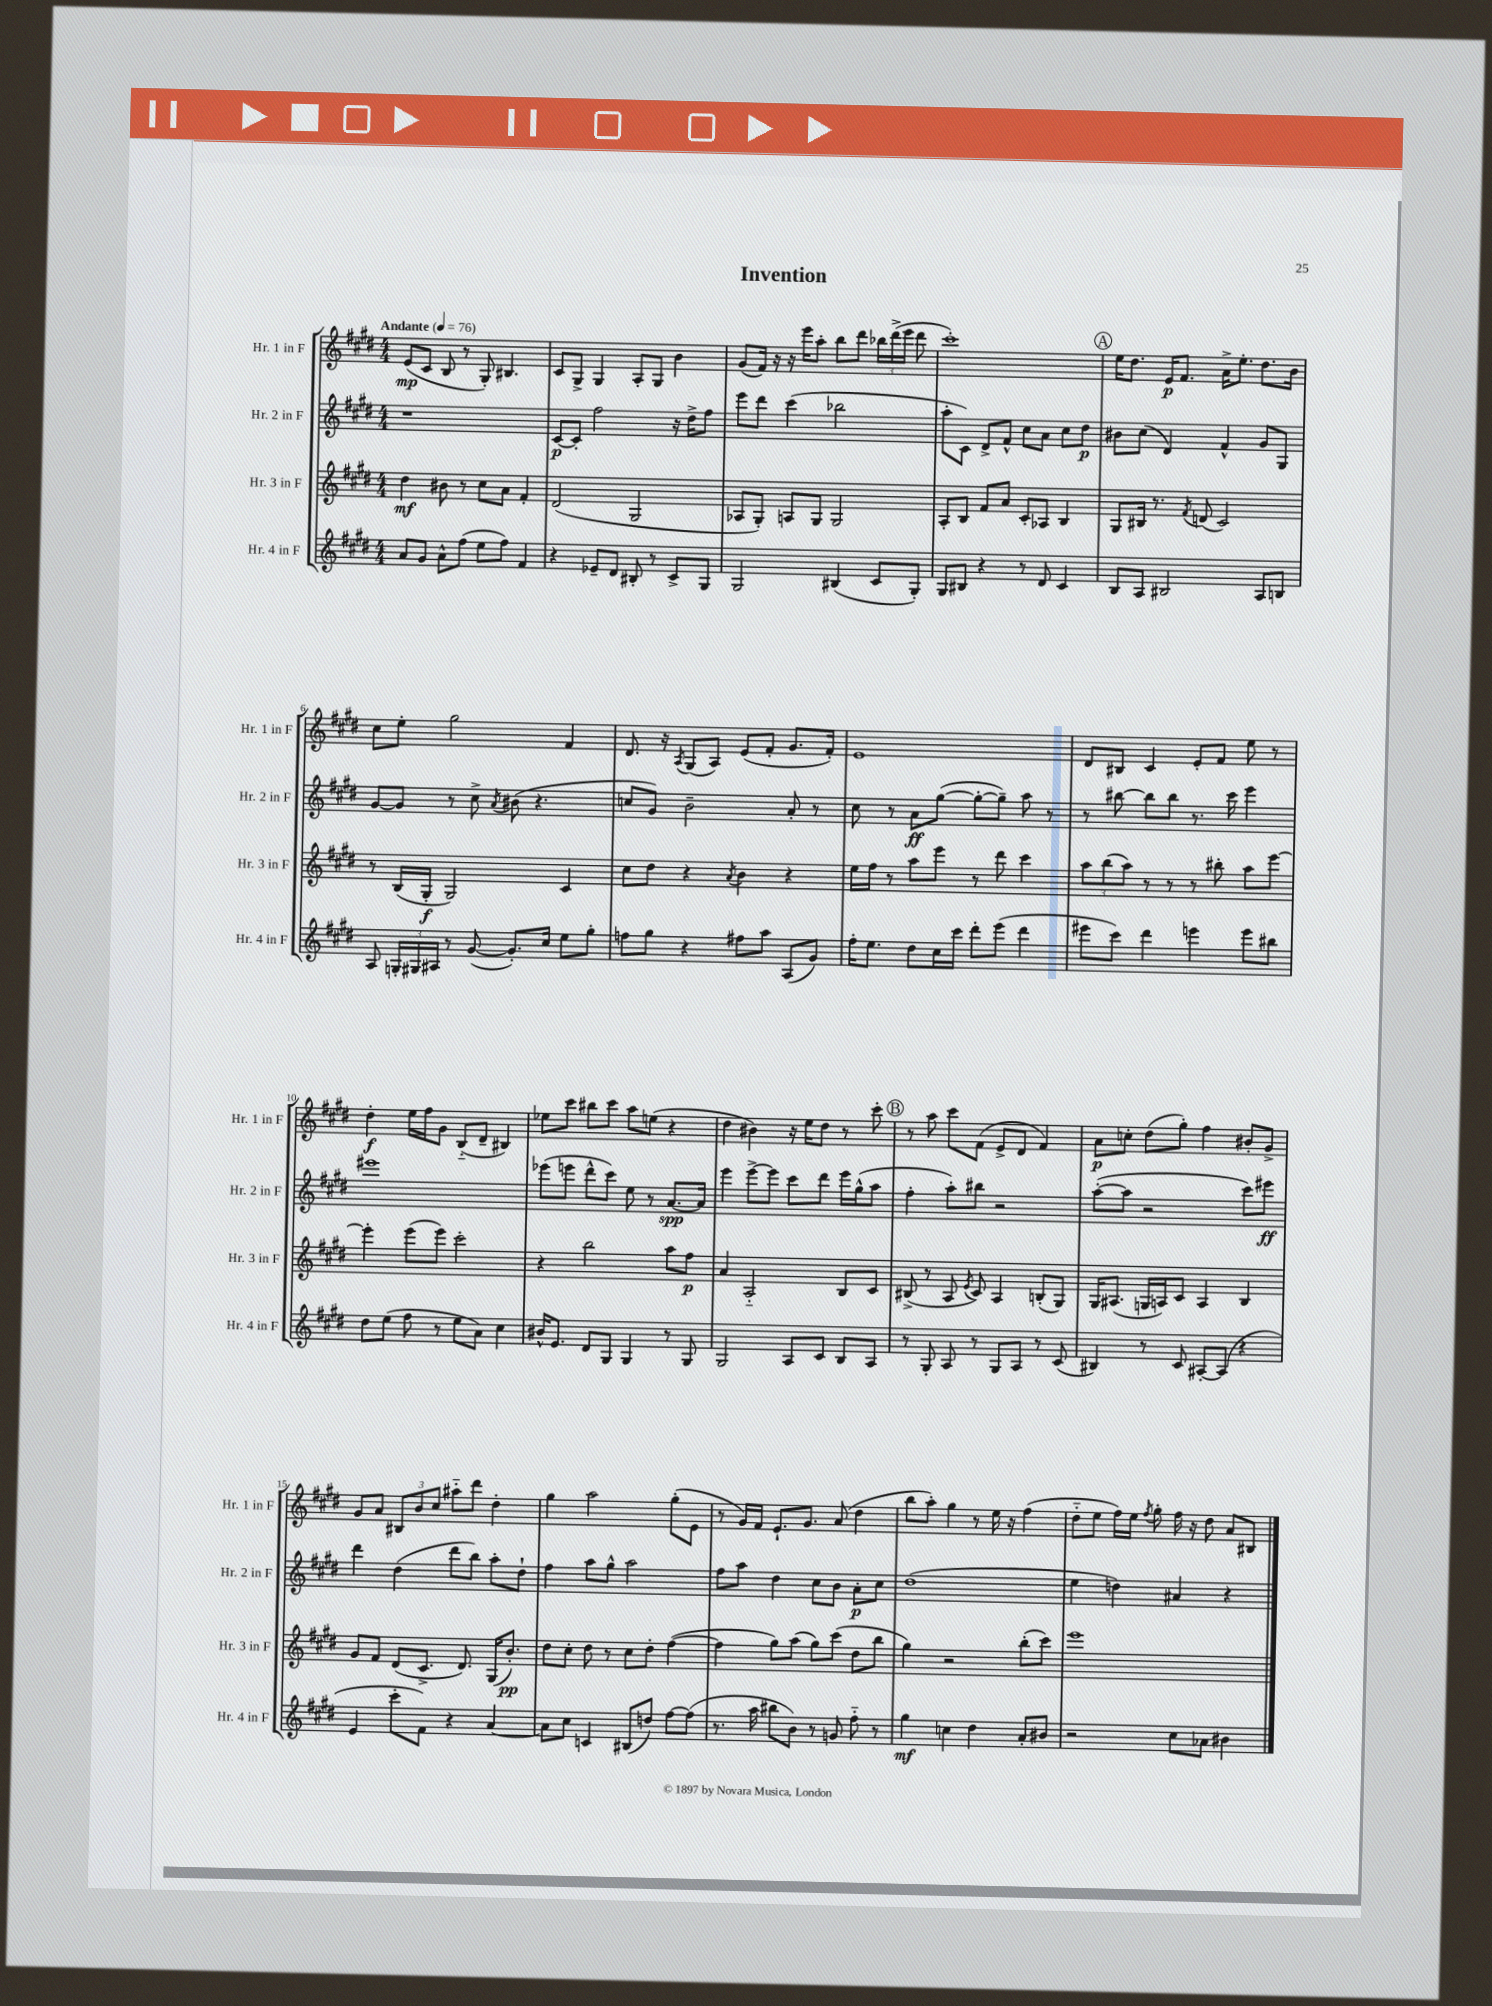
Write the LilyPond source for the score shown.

\header { title = "Invention" }
<<
\new StaffGroup <<
\new Staff = "s0" \with { instrumentName = "Hr. 1 in F" shortInstrumentName = "Hr. 1 in F" } {
    \clef treble \key e \major \numericTimeSignature \time 4/4 \tempo "Andante" 4 = 76
    \autoBeamOff e'8[\mp( cis'8] b8 r8 gis8-.) bis4. |
    cis'8[ gis8]-> gis4 a8[-. gis8] b'4 |
    gis'8[( fis'16]) r16 r16 e'''16[ a''8]-. b''8[ dis'''8] \tuplet 3/2 { bes''16[ dis'''16->( e'''16] } dis'''8 |
    cis'''1-.) |
    \mark \markup { \circle "A" } e''16[ dis''8.] e'16[\p fis'8.] a'16[-> e''8.]-. dis''8.[ b'16] |
    cis''8[ e''8]-. gis''2 fis'4 |
    dis'8. r16 \acciaccatura { a8 } gis8[( a8]) e'8[( fis'8]-. gis'8.[ fis'16]-.) |
    e'1 |
    dis'8[ bis8] cis'4 e'8[-. fis'8] e''8 r8 |
    dis''4-.\f e''16[ fis''16 gis'8] b8[-_( dis'8]-- bis4) |
    ees''8[ cis'''8] bis''8[ cis'''8] a''8[ e''8]( r4 |
    dis''4 bis'4) r16 e''16[ dis''8] r8 cis'''8-. |
    \mark \markup { \circle "B" } r8 a''8 cis'''8[ fis'8]( e'8[-> dis'8] fis'4) |
    a'8[\p c''8]-. dis''8[( gis''8]-.) fis''4 bis'8[-. gis'8]-> |
    gis'8[ a'8] \tuplet 3/2 { bis8[ b'8 cis''8] } ais''8[-_ dis'''8] dis''4-. |
    gis''4 a''2 gis''8[-.( e'8] |
    r8 gis'16[) fis'16] e'8.[-! gis'8.] a'8( dis''4 |
    b''8[ a''8]-.) gis''4 r8 e''16 r16 fis''4( |
    dis''8[-_ e''8] fis''16[) e''16] \acciaccatura { fis''8 } gis''8-. fis''16 r16 dis''8 a'8[ bis8] \bar "|." |
}
\new Staff = "s1" \with { instrumentName = "Hr. 2 in F" shortInstrumentName = "Hr. 2 in F" } {
    \clef treble \key e \major \numericTimeSignature \time 4/4
    \autoBeamOff r1 |
    cis'8[~\p cis'8]-. fis''2 r16 dis''16[-> fis''8] |
    e'''8[ dis'''8] cis'''4( bes''2 |
    a''8[-. cis'8]) dis'8[-> fis'8]-^ cis''8[ a'8] cis''8[ dis''8]\p |
    \mark \markup { \circle "A" } bis'8[ cis''8]( dis'4) fis'4-^ gis'8[ gis8] |
    gis'8[~ gis'8] r8 cis''8-> \acciaccatura { a'8 } bis'8( r4. |
    c''8[ gis'8]) b'2-- a'8-. r8 |
    cis''8 r8 a'8[\ff gis''8]~( gis''8[~-. gis''8]--) a''8 r8 |
    r8 bis''8~ bis''8[ bis''8] r8. cis'''16 e'''4 |
    eis'''1 |
    ees'''8[( e'''8] dis'''8[-^ cis'''8]) e''8 r8 a'8.[~\spp a'16] |
    e'''4 e'''8[~-> e'''8] cis'''8[ dis'''8] e'''16[ gis''16-^( a''8] |
    \mark \markup { \circle "B" } fis''4-. a''8[-.) bis''8] r2 |
    a''8[~-.( a''8] r2 cis'''8[) eis'''8]\ff |
    dis'''4 dis''4( dis'''8[ b''8]) a''8[-. dis''8]-! |
    fis''4 a''8[ gis''8]-^ a''2 |
    fis''8[ a''8] dis''4 cis''8[ b'8] a'8[-.\p cis''8] |
    dis''1( |
    e''4 d''4) ais'4 r4 \bar "|." |
}
\new Staff = "s2" \with { instrumentName = "Hr. 3 in F" shortInstrumentName = "Hr. 3 in F" } {
    \clef treble \key e \major \numericTimeSignature \time 4/4
    \autoBeamOff dis''4\mf bis'8 r8 cis''8[ a'8] fis'4-. |
    dis'2( gis2 |
    aes8[ gis8]-.) a8[ gis8] gis2 |
    a8[-. b8] fis'8[ a'8] cis'8[-. aes8] b4 |
    \mark \markup { \circle "A" } gis8[ bis16] r8. \acciaccatura { fis'8 } d'8( cis'2) |
    r8 b16[( gis16]-.\f gis2) cis'4 |
    cis''8[ dis''8] r4 \acciaccatura { a'8 } b'4 r4 |
    e''16[ fis''16] r8 a''8[ e'''8] r8 dis'''8 cis'''4 |
    \tuplet 3/2 { a''8[ b''8( a''8]) } r8 r8 r8 bis''8-. a''8[ e'''8]~ |
    e'''4-. e'''8[( e'''8]) cis'''2-. |
    r4 b''2 a''8[ fis''8]\p |
    a'4 a2-_ b8[ cis'8] |
    \mark \markup { \circle "B" } bis8->( r8 a8 \acciaccatura { e'8 } cis'8) a4 b8[-.( gis8]) |
    gis16[ ais8.]( g16[ a16) cis'8] a4 b4 |
    gis'8[ fis'8] dis'8[( cis'8.]-> dis'8.) gis16[( b'8.]-.\pp) |
    dis''8[ cis''8]-. dis''8 r8 cis''8[ dis''8]-. fis''4~( |
    fis''4 gis''8[) a''8]( gis''8[) cis'''8]( dis''8[ b''8] |
    gis''4) r2 b''8[-.( cis'''8]) |
    e'''1 \bar "|." |
}
\new Staff = "s3" \with { instrumentName = "Hr. 4 in F" shortInstrumentName = "Hr. 4 in F" } {
    \clef treble \key e \major \numericTimeSignature \time 4/4
    \autoBeamOff a'8[ gis'8] a'8[-^ fis''8]( e''8[ fis''8]) fis'4 |
    r4 ees'8[-- dis'8] bis8-. r8 cis'8[-> gis8] |
    gis2 bis4( cis'8[ gis8]-.) |
    gis8[ bis8] r4 r8 dis'8 cis'4 |
    \mark \markup { \circle "A" } b8[ a8] bis2 a8[ b8] |
    a8 \tuplet 3/2 { g16[-. gis16 ais16] } r8 gis'8~( gis'8.[-.) cis''16] e''8[ gis''8]-. |
    f''8[ gis''8] r4 fis''8[ a''8] a8[( gis'8]) |
    fis''16[-. e''8.] dis''8[ cis''16 cis'''16] dis'''8[-. e'''8]( dis'''4 |
    eis'''8[ cis'''8]) dis'''4 e'''4 e'''8[ bis''8] |
    dis''8[ e''8]( fis''8 r8 e''8[ a'8]) cis''4 |
    bis'16[-^ e'8.] dis'8[ gis8] gis4 r8 gis8 |
    gis2 a8[ cis'8] b8[ a8] |
    \mark \markup { \circle "B" } r8 gis8-. a8 r8 gis8[ a8] r8 cis'8( |
    bis4) r8 cis'8 ais8[~-. ais8]( r4 |
    e'4 cis'''8[-. fis'8]) r4 a'4~ |
    a'8[ cis''8] c'4 bis8[( d''8]) fis''8[~ fis''8]( |
    r8. a''16 bis''8[ b'8]) r8 g'8 fis''8-_ r8 |
    gis''4\mf c''4 dis''4 a'8[-. bis'8] |
    r2 cis''8[ aes'8] bis'4 \bar "|." |
}
>>
>>
